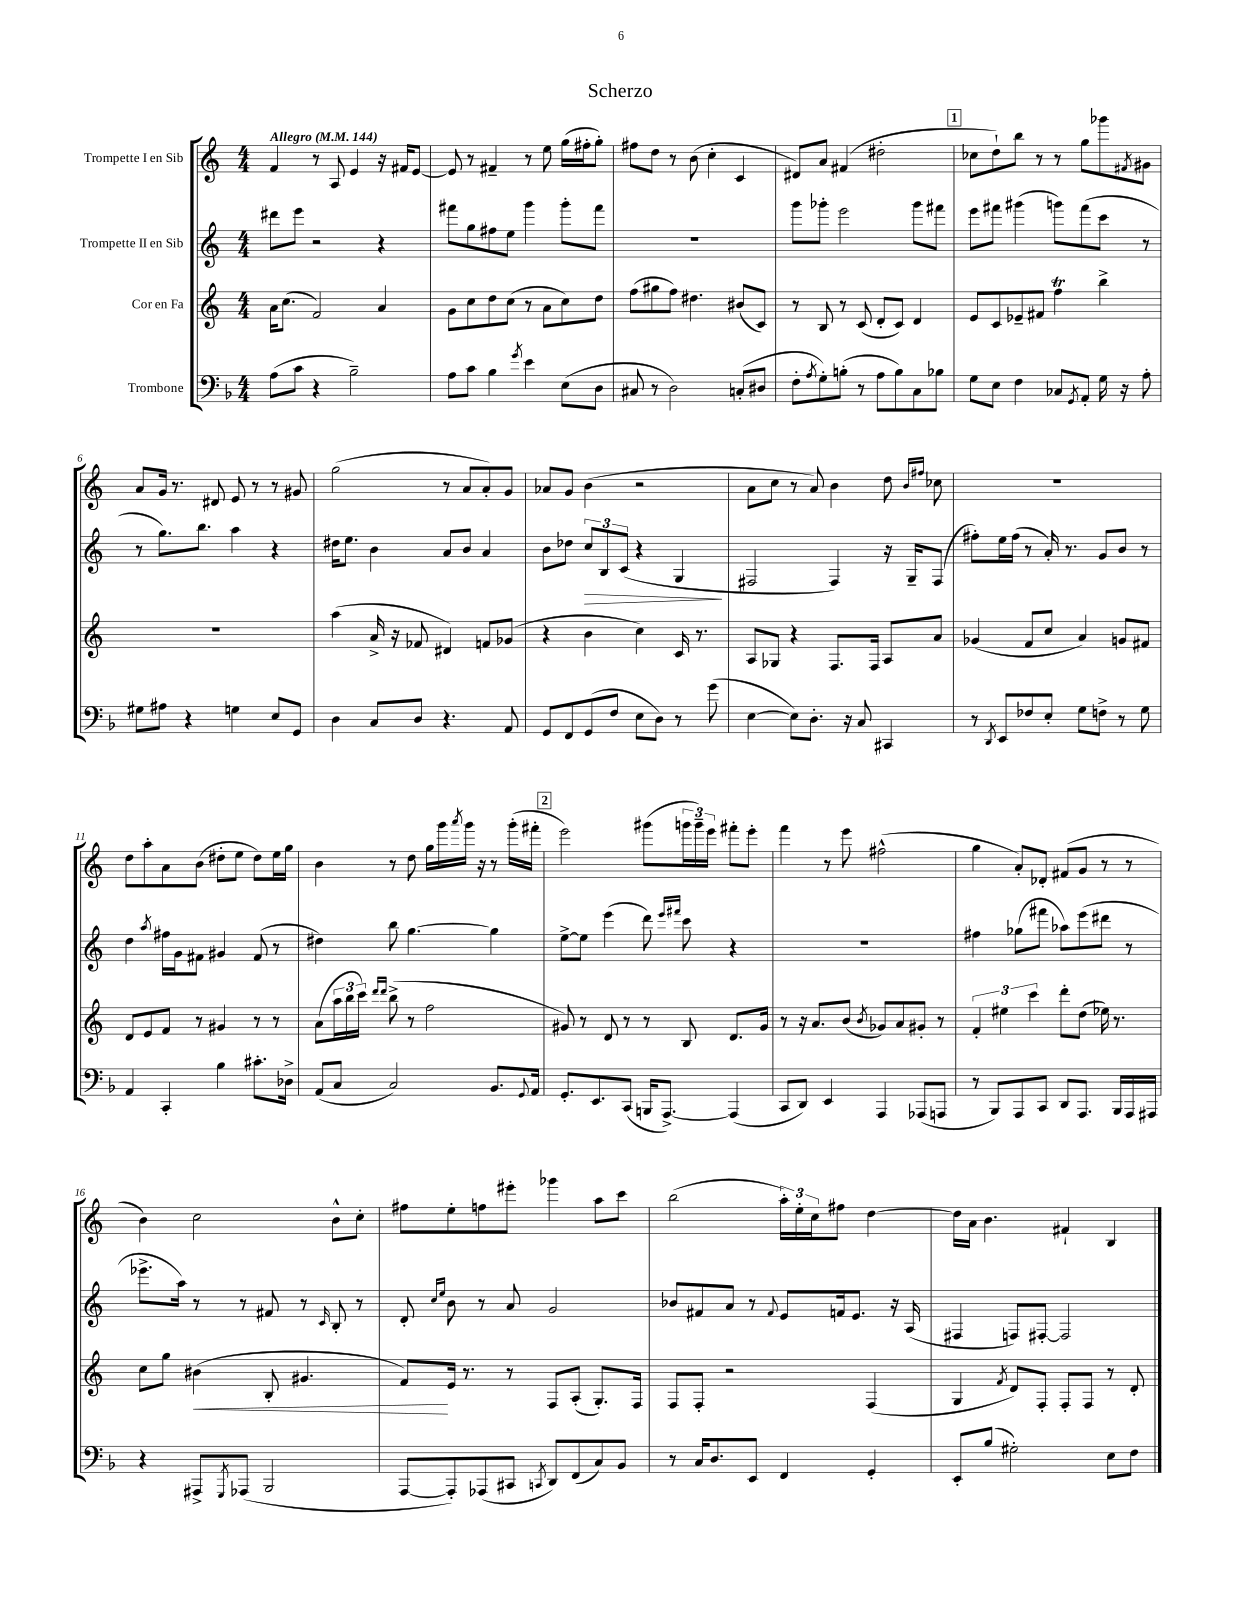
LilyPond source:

\header { title = "Scherzo" }
<<
\new StaffGroup <<
\new Staff = "s0" \with { instrumentName = "Trompette I en Sib" } {
    \clef treble \key c \major \numericTimeSignature \time 4/4 \tempo "Allegro" 4 = 144
    f'4 r8 a8 e'4 r16 fis'16 e'8~ |
    e'8 r8 fis'4-- r8 e''8 g''16( fis''16-. g''8-.) |
    fis''8 d''8 r8 b'8( c''4-. c'4 |
    dis'8) a'8 fis'4( dis''2-. |
    \mark \markup { \box "1" } ces''8 d''8-!) b''8 r8 r8 g''8 ges'''8 \acciaccatura { fis'8 } gis'8 |
    a'8 g'16 r8. dis'8 e'8 r8 r8 gis'8 |
    g''2( r8 a'8 a'8-.) g'8 |
    aes'8 g'8 b'4( r2 |
    a'8 c''8 r8 a'8) b'4 d''8 \grace { b'16 fis''16 } ces''8 |
    R1 |
    d''8 a''8-. a'8 b'8( dis''8-. e''8 dis''8) e''16 g''16 |
    b'4 r8 d''8 g''16 g'''16 \acciaccatura { a'''8 } g'''16 r16 r8 g'''16-.( fis'''16-. |
    \mark \markup { \box "2" } e'''2) gis'''8( \tuplet 3/2 { g'''16 g'''16--) e'''16 } fis'''8-. e'''8-. |
    f'''4 r8 e'''8 fis''2-^( |
    g''4 a'8-.) des'8-. fis'8( g'8 r8 r8 |
    b'4) c''2 b'8-^ c''8-. |
    fis''8 e''8-. f''8 eis'''8-. ges'''4 a''8 c'''8 |
    b''2( \tuplet 3/2 { a''16-.) e''16-. c''16 } fis''8 d''4~ |
    d''16 a'16 b'4. fis'4-! b4 \bar "|." |
}
\new Staff = "s1" \with { instrumentName = "Trompette II en Sib" } {
    \clef treble \key c \major \numericTimeSignature \time 4/4
    dis'''8 e'''8 r2 r4 |
    fis'''8 g''8 fis''8 e''8 g'''4 g'''8-. fis'''8 |
    R1 |
    g'''8 ges'''8-. e'''2 ges'''8 fis'''8 |
    \mark \markup { \box "1" } e'''8 fis'''8 gis'''4( g'''8) fis'''8( c'''8 r8 |
    r8 g''8.) b''8. a''4 r4 |
    dis''16 e''8. b'4 a'8 b'8 a'4 |
    b'8 des''8 \tuplet 3/2 { c''8\> b8 c'8( } r4 g4\! |
    fis2 fis4) r16 g16-- fis8( |
    fis''8-.) e''16 fis''16( r8 a'16-.) r8. g'8 b'8 r8 |
    d''4 \acciaccatura { a''8 } fis''16 g'16 fis'8 gis'4 fis'8( r8 |
    dis''4) b''8 g''4.~ g''4 |
    \mark \markup { \box "2" } e''8~-> e''8 e'''4( d'''8) \grace { e'''16 fis'''16 } c'''8 r4 |
    R1 |
    fis''4 ges''8( fis'''8 aes''8) e'''8( dis'''8 r8 |
    ees'''8.-> a''16) r8 r8 fis'8 r8 \grace { c'16 } b8-. r8 |
    d'8-. \grace { c''16 e''16 } b'8 r8 a'8 g'2 |
    bes'8 fis'8 a'8 r8 \appoggiatura { fis'8 } e'8 f'16 e'8. r16 a16( |
    fis4 f8) fis8~-. fis2 \bar "|." |
}
\new Staff = "s2" \with { instrumentName = "Cor en Fa" } {
    \clef treble \key c \major \numericTimeSignature \time 4/4
    a'16 c''8.( f'2) a'4 |
    g'8 c''8 d''8 c''8( r8 a'8 c''8) d''8 |
    f''8( gis''8 f''8) dis''4. bis'8( c'8) |
    r8 b8 r8 c'8( d'8-. c'8) d'4 |
    \mark \markup { \box "1" } e'8 c'8 ees'8-- fis'8 f''4\trill b''4-> |
    R1 |
    a''4( a'16-> r16 fes'8 dis'4) f'8 ges'8( |
    r4 b'4 c''4) c'16 r8. |
    a8 ges8 r4 f8. f16 a8 a'8 |
    ges'4( f'8 c''8 a'4) g'8 fis'8 |
    d'8 e'8 f'8 r8 gis'4 r8 r8 |
    a'8( \tuplet 3/2 { a''16 b''16 c'''16) } \grace { d'''16 d'''16 } b''8->( r8 f''2 |
    \mark \markup { \box "2" } gis'8) r8 d'8 r8 r8 b8 d'8. gis'16 |
    r8 r16 a'8. b'8( \acciaccatura { b'8 } ges'8) a'8 gis'8-. r8 |
    \tuplet 3/2 { f'4-. eis''4 c'''4 } d'''8-. d''8( ees''16) r8. |
    c''8 g''8 bis'4\<( b8-. gis'4. |
    f'8\!) e'16 r8. r8 f8 a8-.( g8.-.) f16 |
    f8 f8-. r2 f4( |
    g4 \acciaccatura { f'8 } d'8) f8-. f8-. f8 r8 d'8-. \bar "|." |
}
\new Staff = "s3" \with { instrumentName = "Trombone" } {
    \clef bass \key f \major \numericTimeSignature \time 4/4
    a8( c'8 r4 bes2--) |
    a8 c'8 bes4 \acciaccatura { g'8 } e'4 e8( d8 |
    cis8 r8 d2) c8-.( dis8 |
    f8-. \acciaccatura { a8 } g8-.) b8-.( r8 a8 b8) c8 bes8 |
    \mark \markup { \box "1" } g8 e8 f4 ces8 \acciaccatura { g,8 } a,8-. g16 r16 a8-. |
    gis8 ais8 r4 g4 e8 g,8 |
    d4 c8 d8 r4. a,8 |
    g,8 f,8 g,8( f8 e8 d8) r8 g'8( |
    e4~ e8) d8.-. r16 c8 cis,4 |
    r8 \acciaccatura { d,8 } e,8 fes8 e8-. g8 f8-> r8 g8 |
    a,4 c,4-. bes4 cis'8.-. des16-> |
    a,8( c8 c2) bes,8. \appoggiatura { g,8 } a,16 |
    \mark \markup { \box "2" } g,8.-. e,8. c,8( b,,16 a,,8.~->) a,,4( |
    c,8 d,8) e,4 a,,4 aes,,8( a,,8 |
    r8 bes,,8) a,,8 c,8 d,8 a,,8. bes,,16 a,,16 ais,,16 |
    r4 ais,,8-> \acciaccatura { g,,8 } aes,,8( bes,,2 |
    a,,8~ a,,8-.) aes,,8( cis,8 \acciaccatura { c,8 } d,8) f,8( c8) bes,8 |
    r8 c16 d8. e,8 f,4 g,4-. |
    e,8-. bes8( gis2-.) e8 f8 \bar "|." |
}
>>
>>
